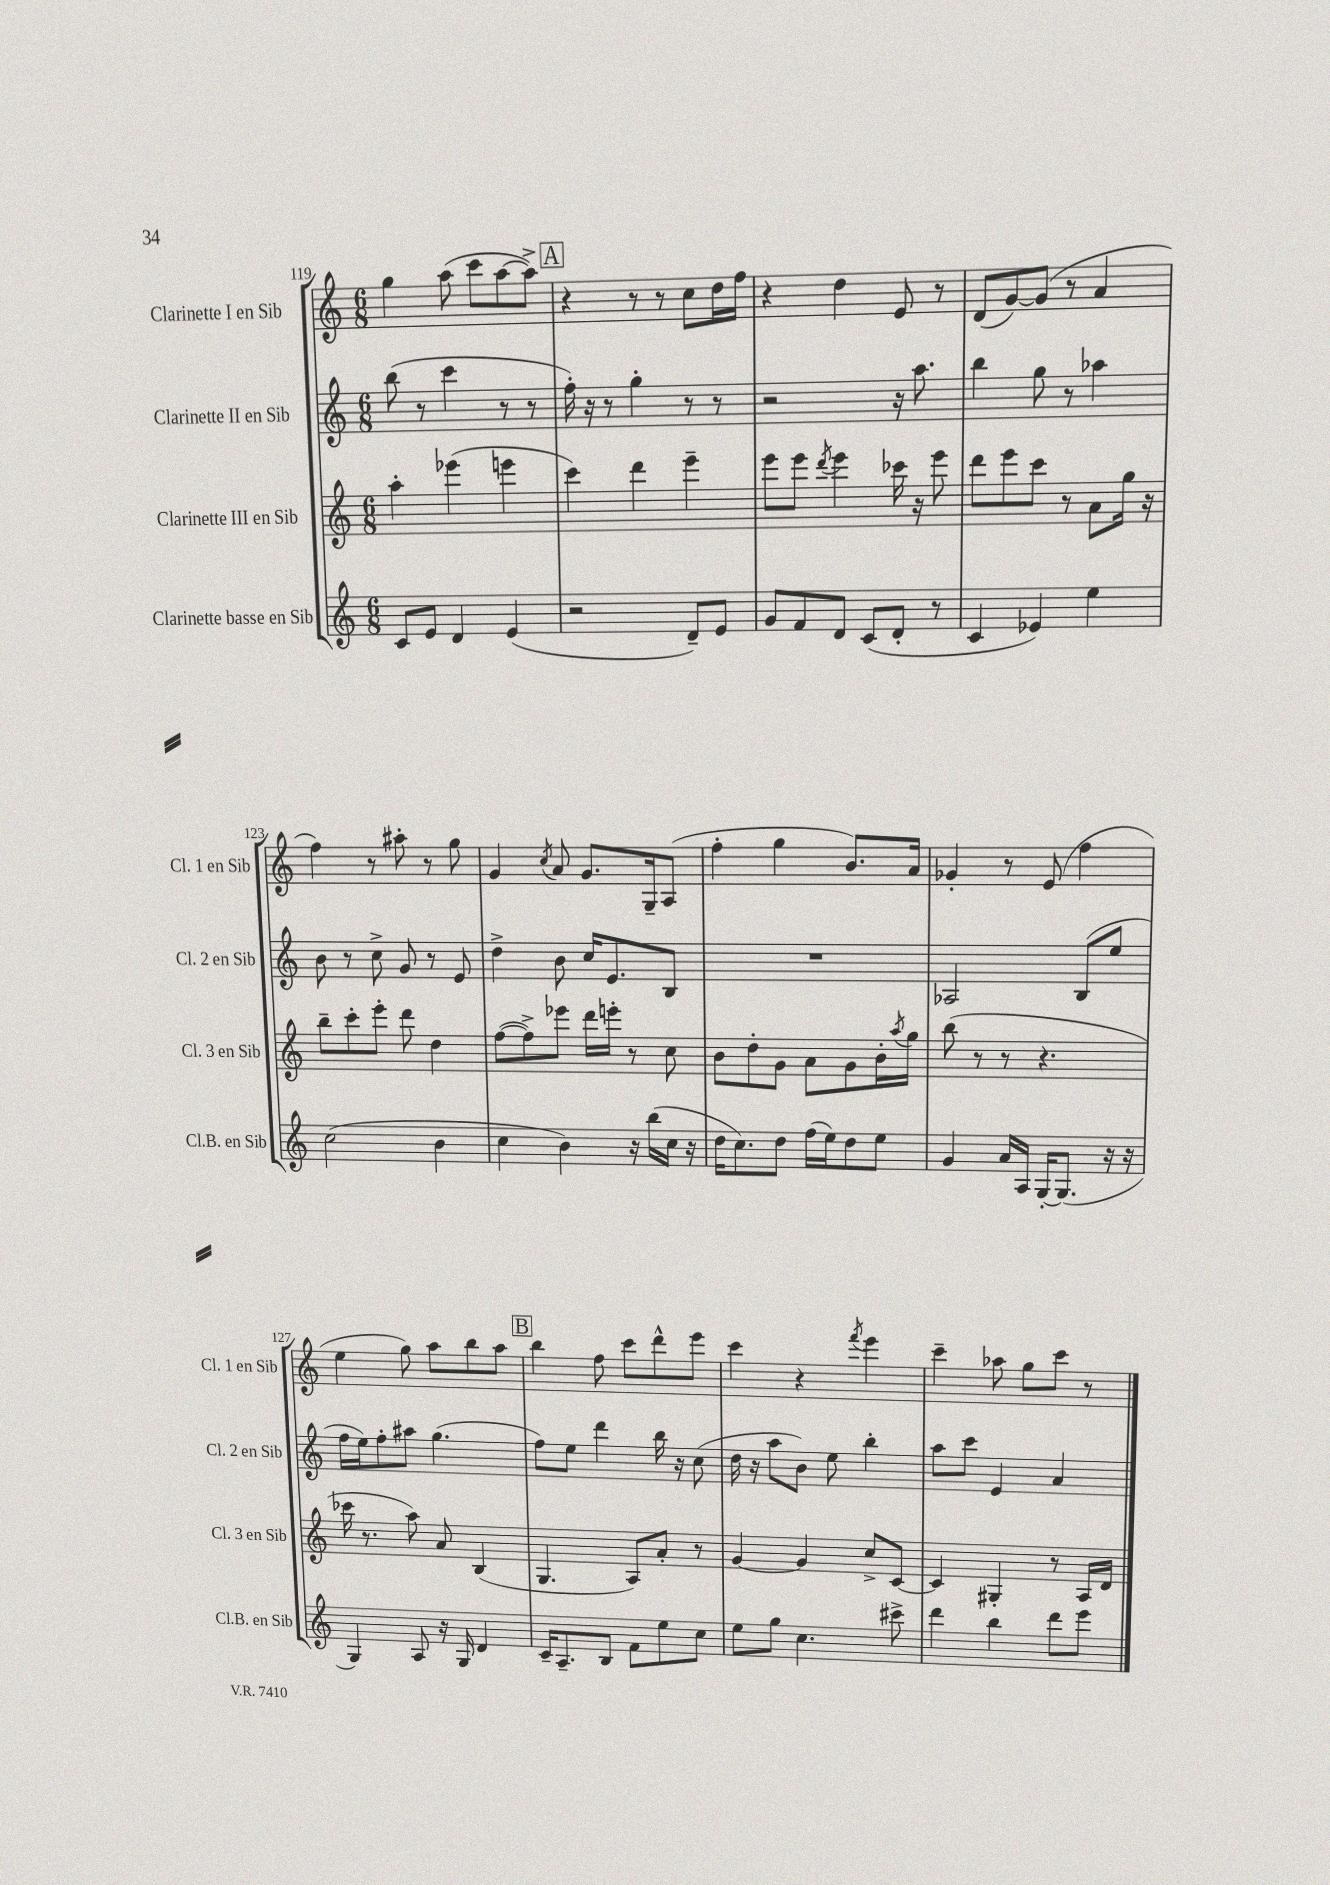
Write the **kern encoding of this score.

**kern	**kern	**kern	**kern
*staff4	*staff3	*staff2	*staff1
*clefG2	*clefG2	*clefG2	*clefG2
*k[]	*k[]	*k[]	*k[]
*M6/8	*M6/8	*M6/8	*M6/8
8c	4aa'	(8bb	4gg
8e	.	8r	.
4d	(4eee-	4ccc	(8aa
.	.	.	8ccc
(4e	4eee	8r	[8aa
.	.	8r	8aa^])
=	=	=	=
2r	4ccc)	16ff')	4r
.	.	16r	.
.	.	8r	.
.	4ddd	4gg'	8r
.	.	.	8r
8d~)	4eee~	8r	8cc
8e	.	8r	16dd
.	.	.	16ff
=	=	=	=
8g	8eee	2r	4r
8f	8eee	.	.
.	8qddd	.	.
8d	4eee	.	4dd
(8c	.	.	.
8d'	16ccc-	16r	8e
.	16r	8.aa	.
8r	8eee	.	8r
=	=	=	=
4c	8ddd	4bb	(8d
.	8eee	.	[8g)
4e-)	8ccc	8gg	(8g]
.	8r	8r	8r
4ee	8a	4aa-	4a
.	16gg	.	.
.	16r	.	.
=	=	=	=
(2cc	8bb~	8b	4ff)
.	8ccc'	8r	.
.	8eee'	8cc^	8r
.	8ddd	8g	8aa#'
4b	4dd	8r	8r
.	.	8e	8gg
=	=	=	=
4cc	([8ff	4dd^	4g
.	8ff^])	.	.
.	.	.	8qcc
4b)	8eee-	8b	8a
.	16ddd	16cc	8.g
.	16eee'	8.e	.
16r	8r	.	.
(16bb	.	.	16G~
16cc	8cc	8B	(8A
16r	.	.	.
=	=	=	=
16dd	8b	2.r	4ff'
8.cc)	.	.	.
.	8dd'	.	.
8dd	8g	.	4gg
(16ff	8a	.	.
16ee)	.	.	.
8dd	8g	.	8.b)
8ee	16b'	.	.
.	8qaa	.	.
.	16gg	.	16a
=	=	=	=
4g	(8bb	2A-	4g-'
.	8r	.	.
16a	8r	.	8r
16A	.	.	.
[16G'	4.r	.	(8e
(8.G]	.	.	.
.	.	(8B	4ff
16r	.	8ee	.
16r	.	.	.
=	=	=	=
4G)	16ccc-	16ff	4ee
.	8.r	16ee)	.
.	.	8ff'	.
8A	8aa)	8aa#	8gg)
16r	8a	(4.gg	8aa
16G	.	.	.
4d	(4B	.	8bb
.	.	.	8aa
=	=	=	=
16c~	4.G	8ff)	4bb
8.A~	.	.	.
.	.	8ee	.
8B	.	4ddd	8ff
8f	8A)	.	8ccc
8ee	8a'	16bb	8ddd^^
.	.	16r	.
8cc	8r	(8cc	8eee
=	=	=	=
8ee	[4g	16dd	4ccc
.	.	16r	.
8gg	.	8aa	.
4.cc	4g]	8b)	4r
.	.	8ee	.
.	.	.	8qfff
.	8cc^	4bb'	4eee
8ccc#^	[8c	.	.
=	=	=	=
4ddd	4c]	8aa	4ccc~
.	.	8ccc	.
4bb	4G#'	4e	8aa-
.	.	.	8gg
8ddd	8r	4a	8ccc
8eee	16A	.	8r
.	16d	.	.
==	==	==	==
*-	*-	*-	*-
